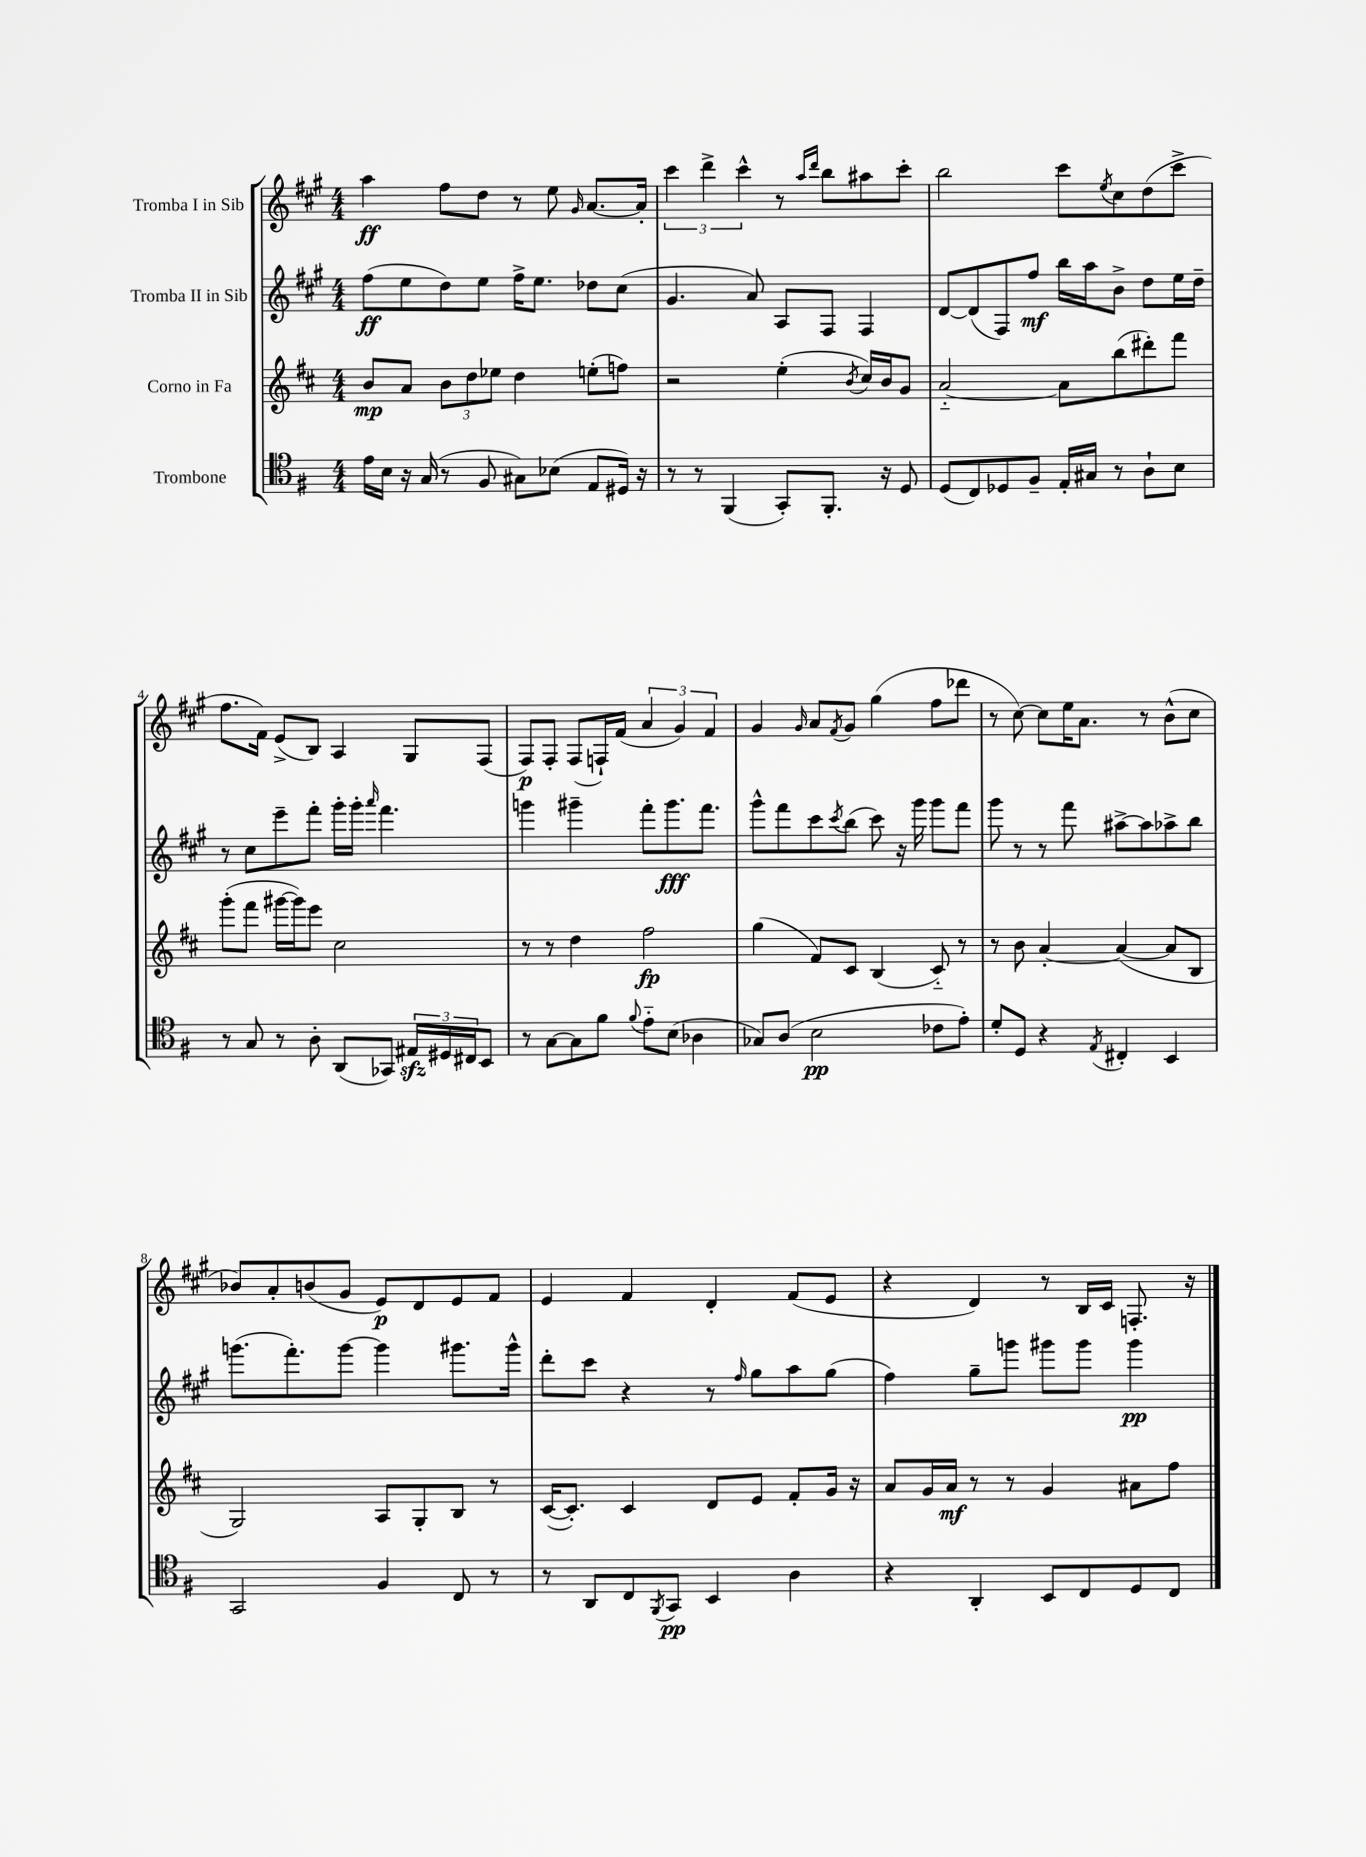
<<
\new StaffGroup <<
\new Staff = "s0" \with { instrumentName = "Tromba I in Sib" } {
    \clef treble \key a \major \numericTimeSignature \time 4/4
    a''4\ff fis''8 d''8 r8 e''8 \grace { gis'16 } a'8.~ a'16-. |
    \tuplet 3/2 { cis'''4 d'''4-> cis'''4-^ } r8 \grace { a''16 d'''16 } b''8 ais''8 cis'''8-. |
    b''2 cis'''8 \acciaccatura { e''8 } cis''8 d''8( cis'''8-> |
    fis''8. fis'16) e'8->( b8) a4 gis8 fis8( |
    fis8\p) fis8-. fis8( f16-!) fis'16( \tuplet 3/2 { a'4 gis'4) fis'4 } |
    gis'4 \grace { gis'16 } a'8 \acciaccatura { fis'8 } gis'8 gis''4( fis''8 des'''8 |
    r8 cis''8~) cis''8 e''16 a'8. r8 b'8-^( cis''8 |
    bes'8) a'8-. b'8( gis'8 e'8\p) d'8 e'8 fis'8 |
    e'4 fis'4 d'4-. fis'8( e'8 |
    r4 d'4) r8 b16 cis'16 f8.-. r16 \bar "|." |
}
\new Staff = "s1" \with { instrumentName = "Tromba II in Sib" } {
    \clef treble \key a \major \numericTimeSignature \time 4/4
    fis''8\ff( e''8 d''8) e''8 fis''16-> e''8. des''8 cis''8( |
    gis'4. a'8) a8 fis8 fis4 |
    d'8~ d'8( fis8) fis''8\mf b''16 a''16 b'8-> d''8 e''16 d''16-- |
    r8 cis''8 e'''8-- fis'''8-. gis'''16-. gis'''16-. \grace { a'''16 } fis'''4. |
    g'''4 gis'''4-- fis'''8-. gis'''8.\fff fis'''8. |
    gis'''8-^ fis'''8 cis'''8 \acciaccatura { cis'''8 } b''8( cis'''8) r16 gis'''16 gis'''8 fis'''8 |
    gis'''8 r8 r8 fis'''8 ais''8~-> ais''8 aes''8-> b''8 |
    g'''8.( fis'''8.-.) g'''8~ g'''4 gis'''8. gis'''16-^ |
    d'''8-. cis'''8 r4 r8 \grace { fis''16 } gis''8 a''8 gis''8( |
    fis''4) gis''8-- g'''8 gis'''8 gis'''8 gis'''4\pp \bar "|." |
}
\new Staff = "s2" \with { instrumentName = "Corno in Fa" } {
    \clef treble \key d \major \numericTimeSignature \time 4/4
    b'8\mp a'8 \tuplet 3/2 { b'8 d''8 ees''8 } d''4 e''8-.( f''8) |
    r2 e''4-.( \acciaccatura { b'8 } cis''16) b'16 g'8 |
    a'2~-_ a'8 b''8( dis'''8-.) fis'''8 |
    g'''8-.( fis'''8 gis'''16~ gis'''16) e'''8 cis''2 |
    r8 r8 d''4 fis''2\fp |
    g''4( fis'8) cis'8 b4( cis'8-_) r8 |
    r8 b'8 a'4~-. a'4~( a'8 b8 |
    g2) a8 g8-. b8 r8 |
    cis'16~( cis'8.-.) cis'4 d'8 e'8 fis'8-. g'16 r16 |
    a'8 g'16 a'16\mf r8 r8 g'4 ais'8 fis''8 \bar "|." |
}
\new Staff = "s3" \with { instrumentName = "Trombone" } {
    \clef tenor \key g \major \numericTimeSignature \time 4/4
    e'16 b16 r16 g16( r8 fis8 gis8) bes8( e8 dis16) r16 |
    r8 r8 fis,4( g,8-.) fis,8.-. r16 d8 |
    d8( c8) des8 fis8-- e16-. gis16 r8 a8-! b8 |
    r8 g8 r8 a8-. a,8( ges,8) \tuplet 3/2 { eis16\sfz dis16 cis16 } b,8 |
    r8 g8~ g8 fis'8 \appoggiatura { fis'8 } e'8-_ b8( aes4 |
    ges8) a8( b2\pp ces'8 e'8-.) |
    d'8-. d8 r4 \acciaccatura { e8 } cis4-. b,4 |
    g,2 fis4 c8 r8 |
    r8 a,8 c8 \acciaccatura { fis,8 } g,8\pp b,4 a4 |
    r4 a,4-. b,8 c8 d8 c8 \bar "|." |
}
>>
>>
